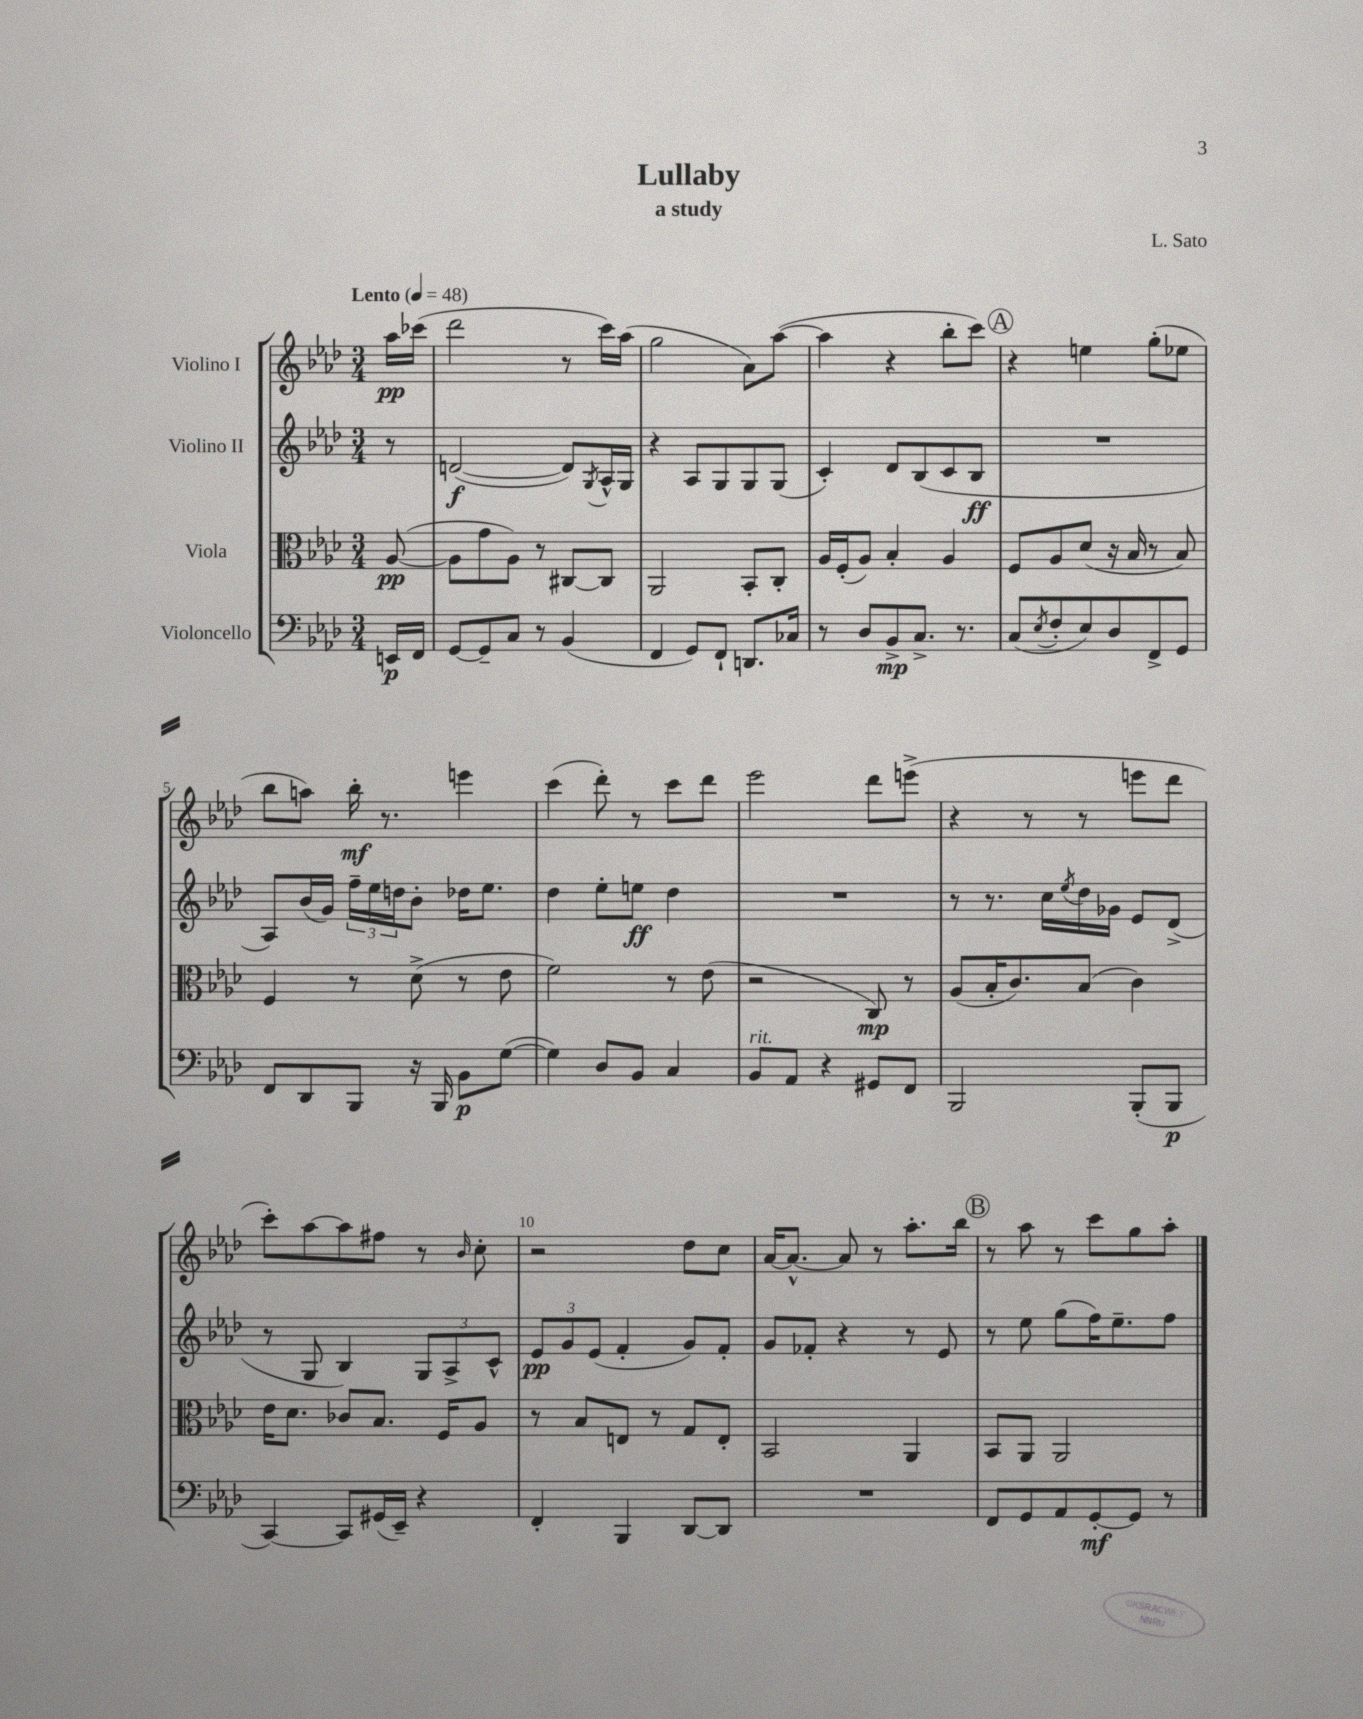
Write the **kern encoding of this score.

**kern	**kern	**kern	**kern
*staff4	*staff3	*staff2	*staff1
*clefF4	*clefC3	*clefG2	*clefG2
*k[b-e-a-d-]	*k[b-e-a-d-]	*k[b-e-a-d-]	*k[b-e-a-d-]
*M3/4	*M3/4	*M3/4	*M3/4
*MM48	*MM48	*MM48	*MM48
16EE	([8A-	8r	16aa-
16FF	.	.	(16ccc-
=	=	=	=
[8GG	8A-]	([2d	2ddd-
8GG~]	8g	.	.
8C	8A-)	.	.
8r	8r	.	.
(4BB-	[8C#	8d])	8r
.	.	8qG	.
.	8C#]	16A-^^	16ccc)
.	.	16G	(16aa-
=	=	=	=
4FF	2AA-	4r	2gg
8GG)	.	8A-	.
8FF`	.	8G	.
8.DD	8BB-'	8G	8a-)
.	8C'	(8G	([8aa-
16C-	.	.	.
=	=	=	=
8r	16A-	4c')	4aa-]
.	(16F'	.	.
8D-	8A-)	.	.
8BB-^	4B-'	8d-	4r
8.C^	.	(8B-	.
.	4A-	8c	8bb-'
8.r	.	.	.
.	.	8B-	8ccc)
=	=	=	=
(8C	8F	2.r	4r
8qE-	.	.	.
8F'	8A-	.	.
8E-)	(8d-	.	4ee
8D-	16r	.	.
.	16B-	.	.
8FF^	8r	.	(8gg'
8GG	8B-)	.	8ee-
=	=	=	=
8FF	4F	8A-)	8bb-
8DD-	.	(16b-	8aa)
.	.	16g)	.
8BBB-	8r	24ff~	16bb-'
.	.	24ee-	.
.	.	.	8.r
.	.	24dd	.
16r	(8d-^	8b-'	.
16BBB-	.	.	.
8BB-	8r	16dd-	4eee
.	.	8.ee-	.
([8G	8e-	.	.
=	=	=	=
4G])	2f)	4dd-	(4ccc
8D-	.	8ee-'	8ddd-')
8BB-	.	8ee	8r
4C	8r	4dd-	8ccc
.	(8e-	.	8ddd-
=	=	=	=
8BB-	2r	2.r	2eee-
8AA-	.	.	.
4r	.	.	.
8GG#	8C)	.	8ddd-
8FF	8r	.	(8eee^
=	=	=	=
2BBB-	(8A-	8r	4r
.	16B-'	8.r	.
.	8.c)	.	.
.	.	.	8r
.	.	16cc	.
.	.	8qee-	.
.	(8B-	16dd-	8r
.	.	16g-	.
(8BBB-'	4c)	8e-	8eee
8BBB-	.	(8d-^	8ddd-
=	=	=	=
[4CC)	16e-	8r	8ccc')
.	8.d-	.	.
.	.	8G	[8aa-
8CC]	8c-	4B-)	8aa-]
(16GG#	8.B-	.	8ff#
16EE-~)	.	.	.
4r	.	12G	8r
.	16F	.	.
.	.	12A-^	.
.	.	.	16qqb-
.	8A-	.	8cc'
.	.	12c^^	.
=	=	=	=
4FF'	8r	12e-	2r
.	.	12g	.
.	8B-	.	.
.	.	(12e-	.
4BBB-	8E	4f'	.
.	8r	.	.
[8DD-	8G	8g)	8dd-
8DD-]	8E'	8f'	8cc
=	=	=	=
2.r	2BB-	8g	[16a-
.	.	.	8.a-^^_
.	.	8f-'	.
.	.	4r	8a-]
.	.	.	8r
.	4AA-	8r	8.aa-'
.	.	8e-	.
.	.	.	16bb-
=	=	=	=
8FF	8BB-	8r	8r
8GG	8AA-	8ee-	8aa-
8AA-	2AA-	(8gg	8r
[8GG'	.	16ff)	8ccc
.	.	8.ee-~	.
8GG]	.	.	8gg
8r	.	8ff	8aa-'
==	==	==	==
*-	*-	*-	*-
